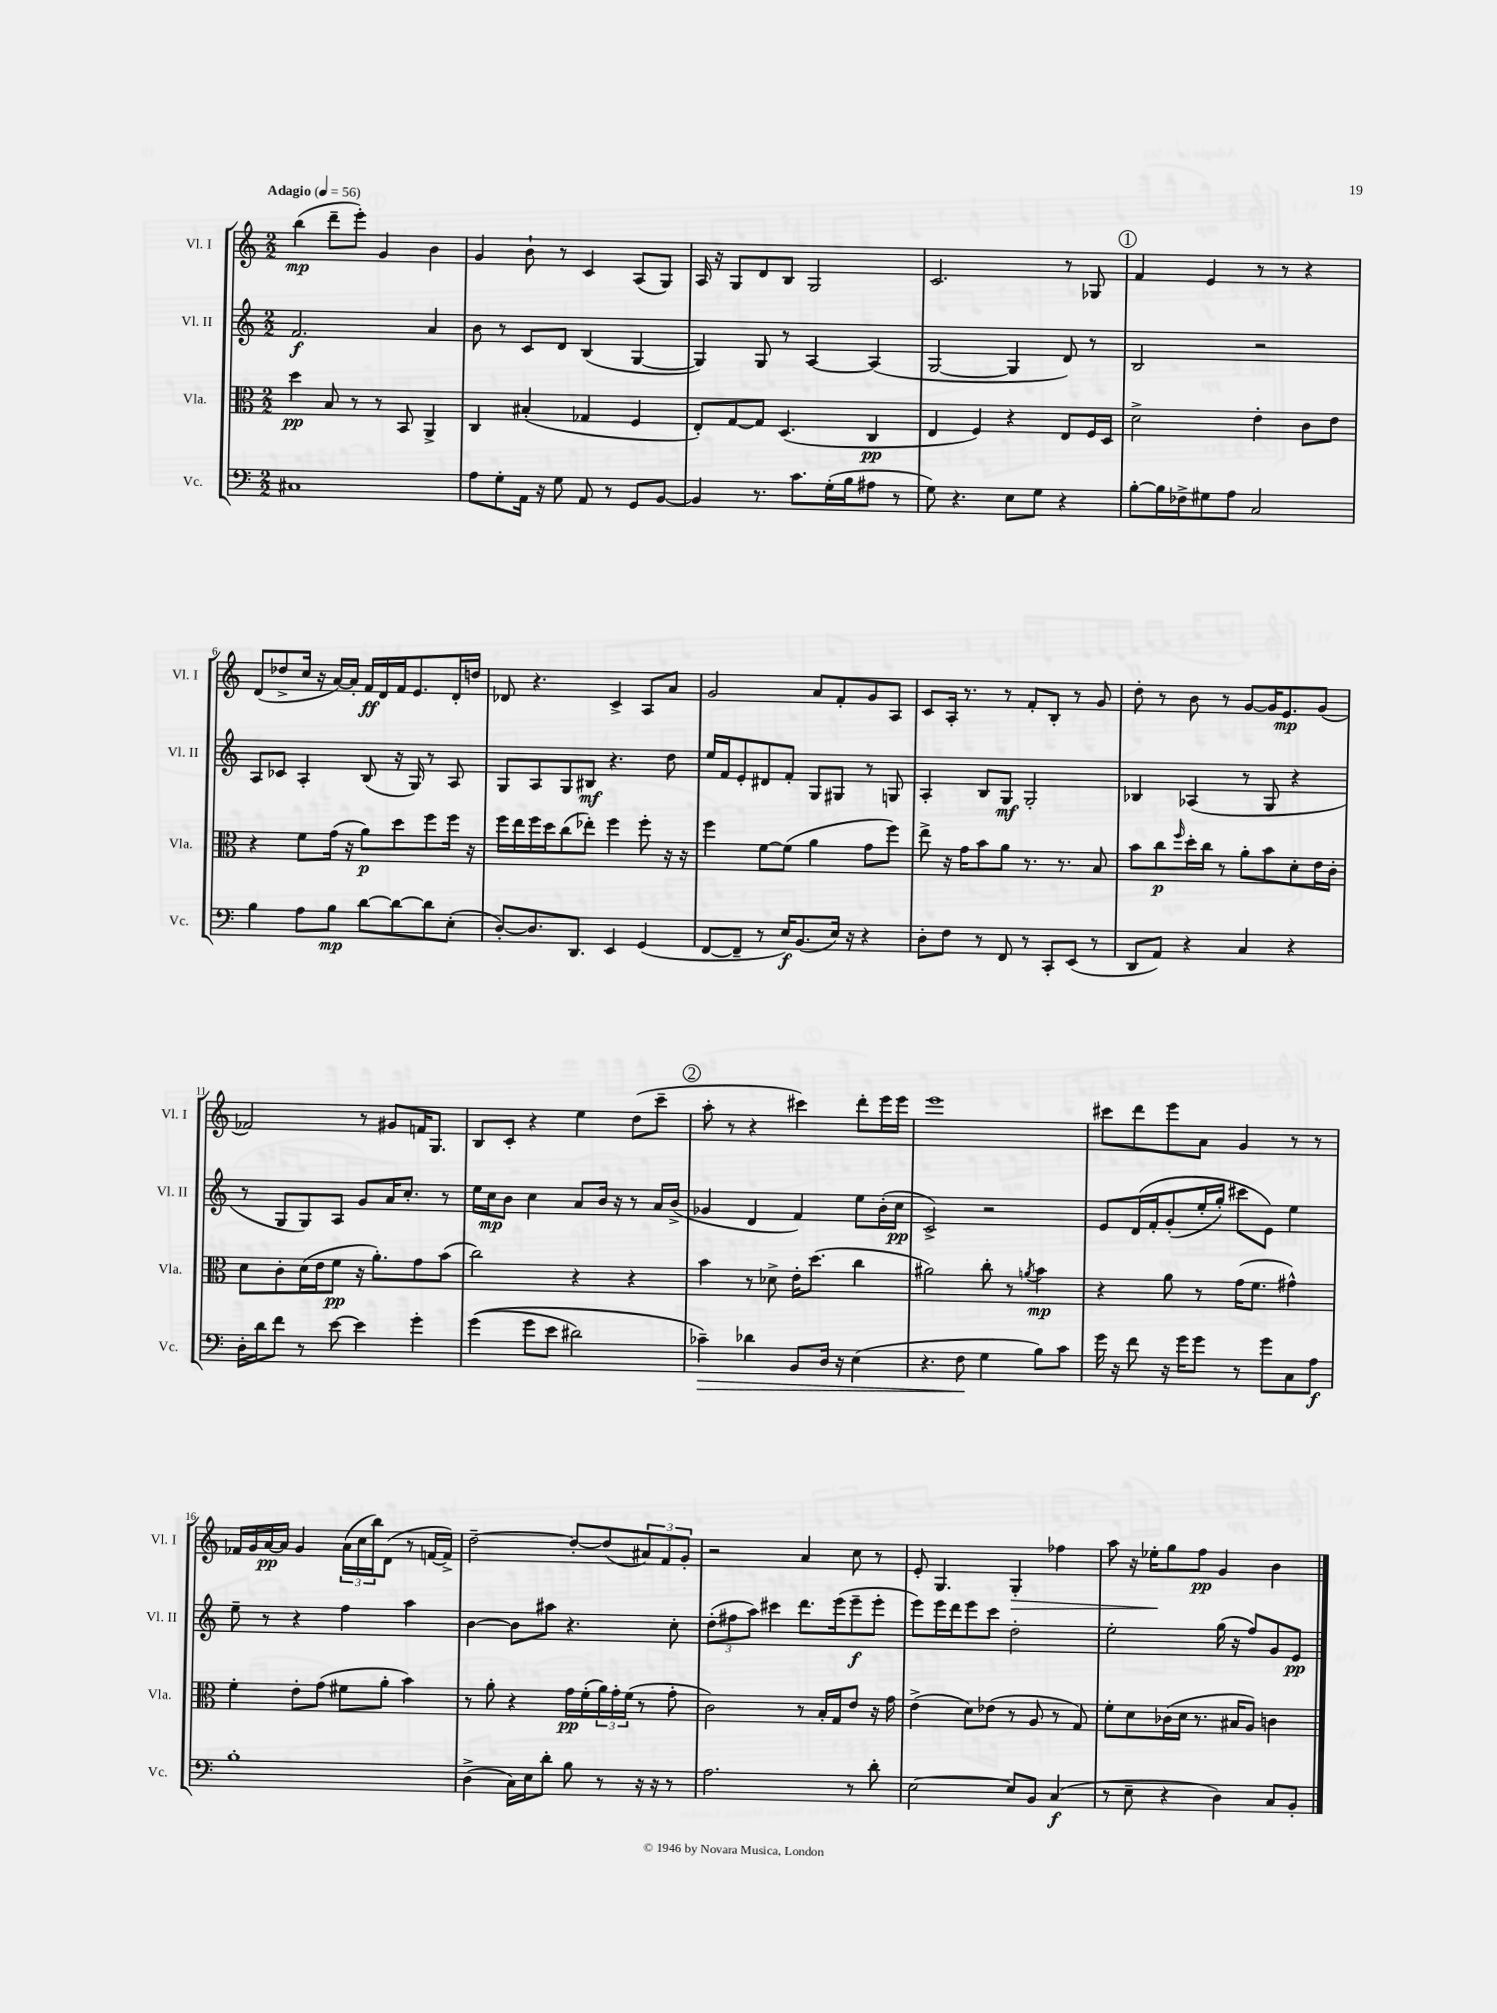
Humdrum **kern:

**kern	**dynam	**kern	**dynam	**kern	**dynam	**kern	**dynam
*part4	*part4	*part3	*part3	*part2	*part2	*part1	*part1
*staff4	*staff4	*staff3	*staff3	*staff2	*staff2	*staff1	*staff1
*I"Vc.	*	*I"Vla.	*	*I"Vl. II	*	*I"Vl. I	*
*I'Vc.	*	*I'Vla.	*	*I'Vl. II	*	*I'Vl. I	*
*clefF4	*	*clefC3	*	*clefG2	*	*clefG2	*
*k[]	*	*k[]	*	*k[]	*	*k[]	*
*M2/2	*	*M2/2	*	*M2/2	*	*M2/2	*
*MM56	*	*MM56	*	*MM56	*	*MM56	*
=1	=1	=1	=1	=1	=1	=1	=1
!	!	!	!	!	!	!LO:TX:a:B:t=Adagio	!
1C#X	.	4dd\	pp	2.f/	f	(4bb\	mp
.	.	8B/	.	.	.	8ddd~\L	.
.	.	8r	.	.	.	8eee'\J)	.
.	.	8r	.	.	.	4g/	.
.	.	8BB/	.	.	.	.	.
.	.	4AA^/	.	4a/	.	4b\	.
=2	=2	=2	=2	=2	=2	=2	=2
8A\L	.	4C/	.	8b\	.	4g/	.
8G'\	.	.	.	8r	.	.	.
16AA\Jk	.	(4B#X'/	.	8c/L	.	8b`\	.
16r	.	.	.	.	.	.	.
8G\	.	.	.	8d/J	.	8r	.
8AA/	.	4G-X/	.	(4B/	.	4c/	.
8r	.	.	.	.	.	.	.
8GG/L	.	4F/	.	[4G/	.	(8A/L	.
[8BB/J	.	.	.	.	.	8G/J)	.
=3	=3	=3	=3	=3	=3	=3	=3
4BB/]	.	8E'/L)	.	4G/])	.	16A/	.
.	.	.	.	.	.	16r	.
.	.	[8G/	.	.	.	8G/L	.
8.r	.	8G/J]	.	8G/	.	8d/	.
.	.	(4.D/	.	8r	.	8B/J	.
8.c\L	.	.	.	.	.	.	.
.	.	.	.	[4A/	.	2G/	.
(16G'\L	.	.	.	.	.	.	.
16B\J	.	.	.	.	.	.	.
8A#X\J	.	4C/	pp	(4A/]	.	.	.
8r	.	.	.	.	.	.	.
=4	=4	=4	=4	=4	=4	=4	=4
8G\)	.	4E/	.	[2G/	.	2.c/	.
4.r	.	.	.	.	.	.	.
.	.	4F/)	.	.	.	.	.
8E\L	.	4r	.	4G/]	.	.	.
8G\J	.	.	.	.	.	.	.
4r	.	8E/L	.	8d/)	.	8r	.
.	.	16F/L	.	8r	.	8G-X/	.
.	.	16D/JJ	.	.	.	.	.
!!LO:REH:place=s1:t=1
=5	=5	=5	=5	=5	=5	=5	=5
[8B'\L	.	2d^\	.	2B/	.	4f/	.
16B\L]	.	.	.	.	.	.	.
16F-X^\J	.	.	.	.	.	.	.
8G#X\	.	.	.	.	.	4e/	.
8A\J	.	.	.	.	.	.	.
2C/	.	4e'\	.	2r	.	8r	.
.	.	.	.	.	.	8r	.
.	.	8c\L	.	.	.	4r	.
.	.	8e\J	.	.	.	.	.
!!LO:LB:g=z
=6	=6	=6	=6	=6	=6	=6	=6
4B\	.	4r	.	8A/L	.	(8d/L	.
.	.	.	.	8c-X/J	.	8dd-X^/	.
8A\L	.	8f\L	.	4A'/	.	16cc/Jk	.
.	.	.	.	.	.	16r	.
8B\J	mp	(16g\Jk	.	.	.	[16a/LL)	.
.	.	16r	.	.	.	16a'/JJ]	.
[8d\L	.	8a\L)	p	(8B/	.	16f/LL	ff
.	.	.	.	.	.	16d/	.
8d\_	.	8dd\	.	16r	.	16f/J	.
.	.	.	.	16G/)	.	8.e/	.
8d\]	.	8ff\	.	8r	.	.	.
(8E'\J	.	16ff\Jk	.	8A/	.	16d'/L	.
.	.	16r	.	.	.	16ddn/JJ	.
=7	=7	=7	=7	=7	=7	=7	=7
[8D'/L)	.	16ff\LL	.	8G/L	.	8d-X/	.
.	.	16ee\	.	.	.	.	.
8.D/]	.	16ff\	.	8A/	.	4.r	.
.	.	16dd\J	.	.	.	.	.
.	.	(8cc\	.	8G/	.	.	.
8.DD/J	.	.	.	.	.	.	.
.	.	8ee-X'\J)	.	8B#X/J	mf	.	.
4EE/	.	4ff\	.	4.r	.	4c^/	.
(4GG/	.	8ff'\	.	.	.	8A/L	.
.	.	16r	.	8dd\	.	8a/J	.
.	.	16r	.	.	.	.	.
=8	=8	=8	=8	=8	=8	=8	=8
[8FF/L	.	4ff\	.	16ee/LL	.	2g/	.
.	.	.	.	16f/J	.	.	.
8FF~/J]	.	.	.	8e'/	.	.	.
8r	.	[8f\L	.	8d#X/	.	.	.
16E/KL)	f	(8f\J]	.	8f'/J	.	.	.
(8.BB/	.	.	.	.	.	.	.
.	.	4a\	.	8G/L	.	8a/L	.
16E/Jk)	.	.	.	8G#X/J	.	8f'/	.
16r	.	.	.	.	.	.	.
4r	.	8g\L	.	8r	.	8g/	.
.	.	8ff\J)	.	8Gn/	.	8A/J	.
=9	=9	=9	=9	=9	=9	=9	=9
8D'\L	.	8ee^\	.	4A'/	.	8c/L	.
8F\J	.	16r	.	.	.	16A'/Jk	.
.	.	16g\KL	.	.	.	8.r	.
8r	.	8b\	.	8B/L	.	.	.
8FF/	.	8a\J	.	8G/J	mf	8r	.
8r	.	8.r	.	2G'/	.	8f'/L	.
8CC'/L	.	.	.	.	.	8B'/J	.
.	.	8.r	.	.	.	.	.
(8EE/J	.	.	.	.	.	8r	.
8r	.	8B/	.	.	.	8g/	.
=10	=10	=10	=10	=10	=10	=10	=10
8DD/L	.	8b\L	.	4B-X/	.	8dd'\	.
8AA/J)	.	8cc\	p	.	.	8r	.
.	.	16qqff/	.	.	.	.	.
4r	.	16dd'\L	.	(4A-X/	.	8b\	.
.	.	16cc\JJ	.	.	.	.	.
.	.	8r	.	.	.	8r	.
4C/	.	8a'\L	.	8r	.	[8g/L	.
.	.	8b\	.	8G/	.	16g/K]	.
.	.	.	.	.	.	8.e/	mp
4r	.	8d'\	.	4r	.	.	.
.	.	16e\L	.	.	.	(8g/J	.
.	.	16c'\JJ	.	.	.	.	.
!!LO:LB:g=z
=11	=11	=11	=11	=11	=11	=11	=11
16D'\LL	.	8d\L	.	8r	.	2f-X/)	.
16d\J	.	.	.	.	.	.	.
8f\J	.	8c'\	.	8G/L	.	.	.
8r	.	(16d\L	.	8G/)	.	.	.
.	.	16e\J	.	.	.	.	.
[8e\	.	8f\J	pp	8A/J	.	.	.
4e\]	.	16r	.	8g/L	.	8r	.
.	.	8.a'\L)	.	.	.	.	.
.	.	.	.	16a/K	.	8g#X/L	.
.	.	.	.	8.cc'/J	.	.	.
4g'\	.	8g\	.	.	.	16fn/K	.
.	.	.	.	.	.	8.G/J	.
.	.	(8b\J	.	8r	.	.	.
=12	=12	=12	=12	=12	=12	=12	=12
((4g\	.	2cc\)	.	16ee\LL	.	8B/L	.
.	.	.	.	16cc\J	mp	.	.
.	.	.	.	8b\J	.	8c'/J	.
8g\L	.	.	.	4cc\	.	4r	.
8e\J	.	.	.	.	.	.	.
2d#X\)	.	4r	.	8a/L	.	4ee\	.
.	.	.	.	16b/Jk	.	.	.
.	.	.	.	16r	.	.	.
.	.	4r	.	8r	.	(8dd\L	.
.	.	.	.	16a/LL	.	8ccc~\J	.
.	.	.	.	(16b^/JJ	.	.	.
!!LO:REH:place=s1:t=2
=13	=13	=13	=13	=13	=13	=13	=13
!	!LO:HP:b	!	!	!	!	!	!
4c-X~\)	>	4b\	.	4g-X/	.	8aa'\	.
.	.	.	.	.	.	8r	.
4d-X\	.	8r	.	4d/	.	4r	.
.	.	8d-X^\	.	.	.	.	.
8BB/L	.	16e'\KL	.	4f/)	.	4ccc#X\)	.
.	.	(8.dd\J	.	.	.	.	.
16D/Jk	.	.	.	.	.	.	.
16r	.	.	.	.	.	.	.
(4E\	.	4cc\	.	8ee\L	.	8ddd'\L	.
.	.	.	.	(16b'\L	.	16eee\L	.
.	.	.	.	16cc\JJ	pp	16eee\JJ	.
=14	=14	=14	=14	=14	=14	=14	=14
4.r	.	2a#X\)	.	2c^/)	.	1eee	.
8F\	.	.	.	.	.	.	.
4G\	]	8cc'\	.	2r	.	.	.
.	.	8r	.	.	.	.	.
.	.	8qan/	.	.	.	.	.
8B\L)	.	4b\	mp	.	.	.	.
8c\J	.	.	.	.	.	.	.
=15	=15	=15	=15	=15	=15	=15	=15
16g\	.	4r	.	8e/L	.	8ccc#X\L	.
16r	.	.	.	.	.	.	.
8f\	.	.	.	(16d/L	.	8ddd\	.
.	.	.	.	16f'/J	.	.	.
16r	.	8a\	.	(8g'/	.	8eee\	.
16g\KL	.	.	.	.	.	.	.
8g\J	.	8r	.	16ee'/L	.	8a\J	.
.	.	.	.	16gg'/JJ)	.	.	.
8r	.	(16g\KL	.	8ccc#X\L	.	4g/	.
.	.	8.f\J	.	.	.	.	.
8g\L	.	.	.	8e\J)	.	.	.
8C\	.	4g#X^^\)	.	4ee\	.	8r	.
8A\J	f	.	.	.	.	8r	.
!!LO:LB:g=z
=16	=16	=16	=16	=16	=16	=16	=16
1B'	.	4f'\	.	8ee~\	.	16f-X/LL	.
.	.	.	.	.	.	16g/	.
.	.	.	.	8r	.	[16a/	pp
.	.	.	.	.	.	16a/JJ]	.
.	.	8e'\L	.	4r	.	4g/	.
.	.	(8g\J	.	.	.	.	.
.	.	8f#X\L	.	4ff\	.	(24a\LL	.
.	.	.	.	.	.	24cc\	.
.	.	.	.	.	.	24bb\J)	.
.	.	8a'\J	.	.	.	(8d\J	.
.	.	4b\)	.	4aa\	.	8r	.
.	.	.	.	.	.	[16fn/LL	.
.	.	.	.	.	.	16f^/JJ])	.
=17	=17	=17	=17	=17	=17	=17	=17
(4D^\	.	8r	.	[4b\	.	[2dd~\	.
.	.	8a'\	.	.	.	.	.
16C\LL)	.	4r	.	8b\L]	.	.	.
16E\J	.	.	.	.	.	.	.
8d'\J	.	.	.	8aa#X\J	.	.	.
8B\	.	16g\LL	pp	4.r	.	8dd'/L_	.
.	.	(16f'\	.	.	.	.	.
8r	.	24a\)	.	.	.	(8dd/]	.
.	.	24g'\	.	.	.	.	.
.	.	(24f\JJ	.	.	.	.	.
16r	.	8r	.	.	.	12a#X/)	.
16r	.	.	.	.	.	.	.
.	.	.	.	.	.	12f/	.
8r	.	8g'\	.	8cc'\	.	.	.
.	.	.	.	.	.	12g'/J	.
=18	=18	=18	=18	=18	=18	=18	=18
2.A\	.	2c\)	.	(12dd'\L	.	2r	.
.	.	.	.	12ff#X\	.	.	.
.	.	.	.	12aa\J)	.	.	.
.	.	.	.	4ccc#X\	.	.	.
.	.	8r	.	8.ddd\L	.	4a/	.
.	.	16B'/LL	.	.	.	.	.
.	.	16G/J	.	(16eee\k	.	.	.
8r	.	8e/J	.	8eee~\	f	8cc\	.
8d'\	.	16r	.	8eee'\J	.	8r	.
.	.	16g\	.	.	.	.	.
=19	=19	=19	=19	=19	=19	=19	=19
[2E\	.	(4e^\	.	8eee\L)	.	8e'/	.
.	.	.	.	16eee\L	.	4.G/	.
.	.	.	.	16ddd\J	.	.	.
.	.	8d\L)	.	8eee\	.	.	.
.	.	(8e-X\J	.	8ccc\J	.	.	.
!	!	!	!	!	!	!	!LO:HP:b
8E/L]	.	8r	.	2dd'\	.	4G'/	>
8BB/J	.	8A/	.	.	.	.	.
(4C/	f	8r	.	.	.	4ff-X\	.
.	.	8G/)	.	.	.	.	.
=20	=20	=20	=20	=20	=20	=20	=20
8r	.	8f'\L	.	2ee'\	.	8aa\	.
8E~\	.	8d\	.	.	.	16r	.
.	.	.	.	.	.	16ee-X'\KL	.
4r	.	(16c-X\L	.	.	.	8gg\	]
.	.	16d\JJ	.	.	.	.	.
.	.	8.r	.	.	.	8ff\J	pp
4D\)	.	.	.	(16gg\	.	4g/	.
.	.	16B#X/KL	.	16r	.	.	.
.	.	8A/J)	.	8ff/L)	.	.	.
8C/L	.	4cn\	.	8g/	.	4b\	.
8BB'/J	.	.	.	8e/J	pp	.	.
==	==	==	==	==	==	==	==
*-	*-	*-	*-	*-	*-	*-	*-
